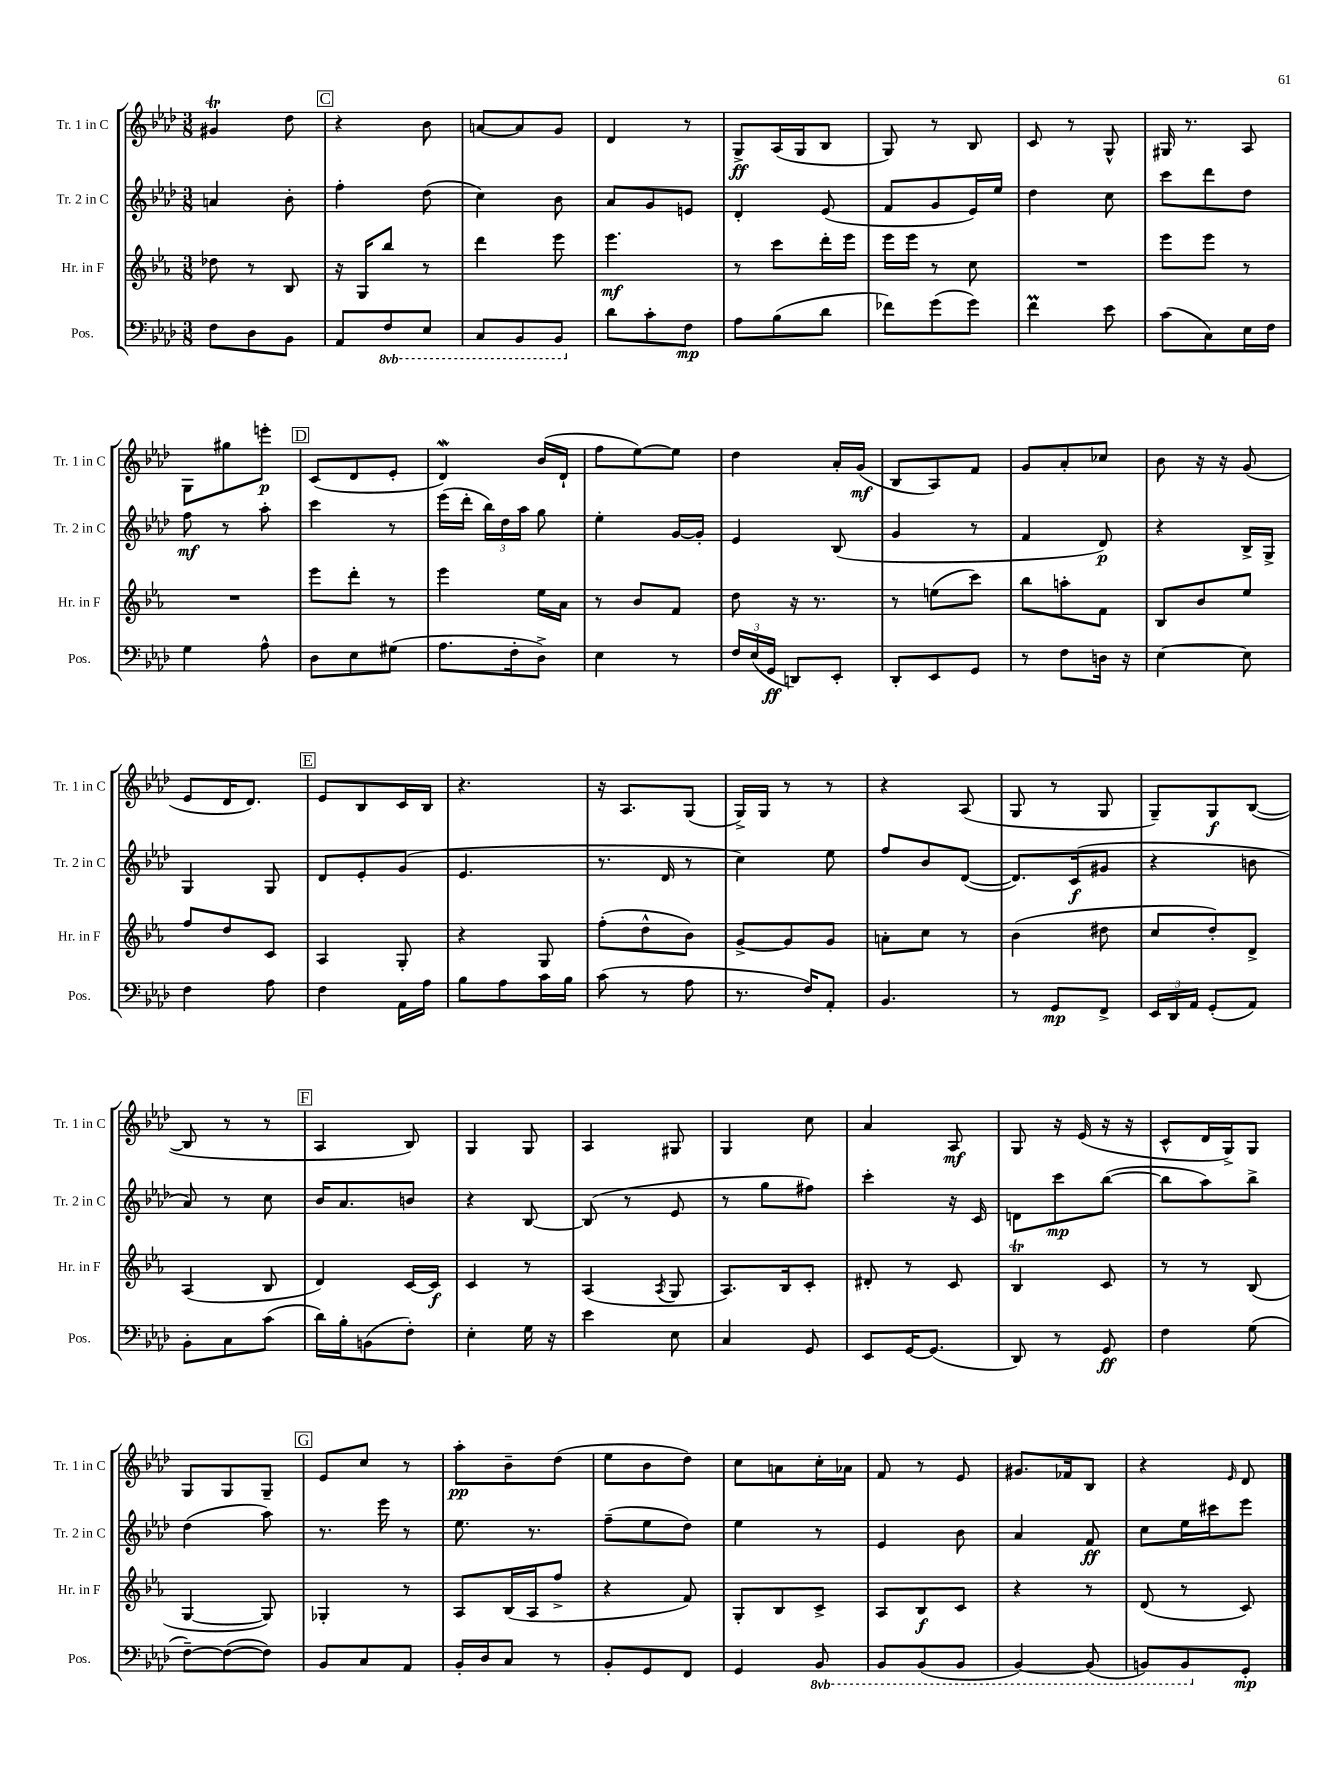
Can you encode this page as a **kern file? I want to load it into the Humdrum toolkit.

**kern	**dynam	**kern	**dynam	**kern	**dynam	**kern	**dynam
*part4	*part4	*part3	*part3	*part2	*part2	*part1	*part1
*staff4	*staff4	*staff3	*staff3	*staff2	*staff2	*staff1	*staff1
*I"Pos.	*	*I"Hr. in F	*	*I"Tr. 2 in C	*	*I"Tr. 1 in C	*
*I'Pos.	*	*I'Hr. in F	*	*I'Tr. 2 in C	*	*I'Tr. 1 in C	*
*clefF4	*	*clefG2	*	*clefG2	*	*clefG2	*
*k[b-e-a-d-]	*	*k[b-e-a-]	*	*k[b-e-a-d-]	*	*k[b-e-a-d-]	*
*M3/8	*	*M3/8	*	*M3/8	*	*M3/8	*
=66	=66	=66	=66	=66	=66	=66	=66
8F\L	.	8dd-X\	.	4an/	.	4g#Xt/	.
8D-\	.	8r	.	.	.	.	.
8BB-\J	.	8B-/	.	8b-'\	.	8dd-\	.
!!LO:REH:place=s1:t=C
=67	=67	=67	=67	=67	=67	=67	=67
8AA-/L	.	16r	.	4ff'\	.	4r	.
.	.	16G/KL	.	.	.	.	.
*8ba	*	*	*	*	*	*	*
8FF/	.	8bb-/J	.	.	.	.	.
8EE-/J	.	8r	.	(8dd-\	.	8b-\	.
=68	=68	=68	=68	=68	=68	=68	=68
8CC/L	.	4ddd\	.	4cc\)	.	[8an/L	.
8BBB-/	.	.	.	.	.	8a/]	.
8BBB-/J	.	8eee-\	.	8b-\	.	8g/J	.
=69	=69	=69	=69	=69	=69	=69	=69
*X8ba	*	*	*	*	*	*	*
8d-\L	.	4.eee-\	mf	8a-/L	.	4d-/	.
8c'\	.	.	.	8g/	.	.	.
8F\J	mp	.	.	8en/J	.	8r	.
=70	=70	=70	=70	=70	=70	=70	=70
8A-\L	.	8r	.	4d-'/	.	8G^/L	ff
(8B-\	.	8ccc\L	.	.	.	(16A-/L	.
.	.	.	.	.	.	16G/J	.
8d-\J	.	16ddd'\L	.	(8e-/	.	8B-/J	.
.	.	16eee-\JJ	.	.	.	.	.
=71	=71	=71	=71	=71	=71	=71	=71
8f-X\L)	.	16eee-\LL	.	8f/L	.	8G/)	.
.	.	16eee-\JJ	.	.	.	.	.
(8g\	.	8r	.	8g/	.	8r	.
8g\J)	.	8cc\	.	16e-/L)	.	8B-/	.
.	.	.	.	16ee-/JJ	.	.	.
=72	=72	=72	=72	=72	=72	=72	=72
4fM\	.	4.r	.	4dd-\	.	8c/	.
.	.	.	.	.	.	8r	.
8e-\	.	.	.	8cc\	.	8G^^/	.
=73	=73	=73	=73	=73	=73	=73	=73
(8c\L	.	8eee-\L	.	8ccc\L	.	16G#X/	.
.	.	.	.	.	.	8.r	.
8C\)	.	8eee-\J	.	8ddd-\	.	.	.
16E-\L	.	8r	.	8dd-\J	.	8A-/	.
16F\JJ	.	.	.	.	.	.	.
!!LO:LB:g=z
=74	=74	=74	=74	=74	=74	=74	=74
4G\	.	4.r	.	8ff\	mf	8G\L	.
.	.	.	.	8r	.	8gg#X\	.
8A-^^\	.	.	.	8aa-'\	.	8eeen'\J	p
!!LO:REH:place=s1:t=D
=75	=75	=75	=75	=75	=75	=75	=75
8D-\L	.	8eee-\L	.	4ccc\	.	(8c/L	.
8E-\	.	8ddd'\J	.	.	.	8d-/	.
(8G#X\J	.	8r	.	8r	.	8e-'/J	.
=76	=76	=76	=76	=76	=76	=76	=76
8.A-\L	.	4eee-\	.	(16eee-\LL	.	4d-w/)	.
.	.	.	.	16ddd-'\JJ	.	.	.
.	.	.	.	24bb-\LL)	.	.	.
.	.	.	.	24dd-\	.	.	.
16F'\k	.	.	.	.	.	.	.
.	.	.	.	24aa-\JJ	.	.	.
8D-^\J)	.	16ee-\LL	.	8gg\	.	(16b-/LL	.
.	.	16a-\JJ	.	.	.	16d-`/JJ	.
=77	=77	=77	=77	=77	=77	=77	=77
4E-\	.	8r	.	4ee-'\	.	8ff\L	.
.	.	8b-/L	.	.	.	[8ee-\)	.
8r	.	8f/J	.	[16g/LL	.	8ee-\J]	.
.	.	.	.	16g'/JJ]	.	.	.
=78	=78	=78	=78	=78	=78	=78	=78
24F/LL	.	8dd\	.	4e-/	.	4dd-\	.
(24E-/	.	.	.	.	.	.	.
24GG/JJ	ff	.	.	.	.	.	.
8DDn/L)	.	16r	.	.	.	.	.
.	.	8.r	.	.	.	.	.
8EE-'/J	.	.	.	(8B-/	.	16a-'/LL	.
.	.	.	.	.	.	(16g/JJ	mf
=79	=79	=79	=79	=79	=79	=79	=79
8DD-'/L	.	8r	.	4g/	.	8B-/L	.
8EE-/	.	(8een\L	.	.	.	8A-/)	.
8GG/J	.	8ccc\J)	.	8r	.	8f/J	.
=80	=80	=80	=80	=80	=80	=80	=80
8r	.	8bb-\L	.	4f/	.	8g/L	.
8F\L	.	8aan'\	.	.	.	8a-'/	.
16Dn\Jk	.	8f\J	.	8d-/)	p	8cc-X/J	.
16r	.	.	.	.	.	.	.
=81	=81	=81	=81	=81	=81	=81	=81
[4E-\	.	8B-/L	.	4r	.	8b-\	.
.	.	8b-/	.	.	.	16r	.
.	.	.	.	.	.	16r	.
8E-\]	.	8ee-/J	.	16B-^/LL	.	(8g/	.
.	.	.	.	16G^/JJ	.	.	.
!!LO:LB:g=z
=82	=82	=82	=82	=82	=82	=82	=82
4F\	.	8ff/L	.	4G/	.	8e-/L	.
.	.	8dd/	.	.	.	16d-/K	.
.	.	.	.	.	.	8.d-/J)	.
8A-\	.	8c/J	.	8G/	.	.	.
!!LO:REH:place=s1:t=E
=83	=83	=83	=83	=83	=83	=83	=83
4F\	.	4A-/	.	8d-/L	.	8e-/L	.
.	.	.	.	8e-'/	.	8B-/	.
16AA-\LL	.	8G'/	.	(8g/J	.	16c/L	.
16A-\JJ	.	.	.	.	.	16B-/JJ	.
=84	=84	=84	=84	=84	=84	=84	=84
8B-\L	.	4r	.	4.e-/	.	4.r	.
8A-\	.	.	.	.	.	.	.
16c\L	.	8G/	.	.	.	.	.
16B-\JJ	.	.	.	.	.	.	.
=85	=85	=85	=85	=85	=85	=85	=85
(8c\	.	(8ff'\L	.	8.r	.	16r	.
.	.	.	.	.	.	8.A-/L	.
8r	.	8dd^^\	.	.	.	.	.
.	.	.	.	16d-/	.	.	.
8A-\	.	8b-\J)	.	8r	.	(8G/J	.
=86	=86	=86	=86	=86	=86	=86	=86
8.r	.	[8g^/L	.	4cc\)	.	16G^/LL)	.
.	.	.	.	.	.	16G/JJ	.
.	.	8g/]	.	.	.	8r	.
16F/KL)	.	.	.	.	.	.	.
8AA-'/J	.	8g/J	.	8ee-\	.	8r	.
=87	=87	=87	=87	=87	=87	=87	=87
4.BB-/	.	8an'\L	.	8ff/L	.	4r	.
.	.	8cc\J	.	8b-/	.	.	.
.	.	8r	.	([8d-/J	.	(8A-/	.
=88	=88	=88	=88	=88	=88	=88	=88
8r	.	(4b-\	.	8.d-/L])	.	8G/	.
8GG/L	mp	.	.	.	.	8r	.
.	.	.	.	(16c/k	f	.	.
8FF^/J	.	8dd#X\	.	8g#X/J	.	8G/	.
=89	=89	=89	=89	=89	=89	=89	=89
24EE-/LL	.	8cc/L	.	4r	.	8G~/L)	.
24DD-/	.	.	.	.	.	.	.
24AA-/JJ	.	.	.	.	.	.	.
(8GG'/L	.	8dd'/)	.	.	.	8G/	f
8AA-/J)	.	8d^/J	.	8bn\	.	([8B-/J	.
!!LO:LB:g=z
=90	=90	=90	=90	=90	=90	=90	=90
8BB-'\L	.	(4A-/	.	8a-/)	.	8B-/]	.
8C\	.	.	.	8r	.	8r	.
(8c\J	.	8B-/	.	8cc\	.	8r	.
!!LO:REH:place=s1:t=F
=91	=91	=91	=91	=91	=91	=91	=91
16d-\LL)	.	4d/)	.	16b-/KL	.	4A-/	.
16B-'\J	.	.	.	8.a-/	.	.	.
(8BBn\	.	.	.	.	.	.	.
8F'\J)	.	[16c/LL	.	8bn/J	.	8B-/)	.
.	.	16c/JJ]	f	.	.	.	.
=92	=92	=92	=92	=92	=92	=92	=92
4E-'\	.	4c/	.	4r	.	4G/	.
16G\	.	8r	.	[8B-/	.	8G/	.
16r	.	.	.	.	.	.	.
=93	=93	=93	=93	=93	=93	=93	=93
4e-\	.	(4A-/	.	(8B-/]	.	4A-/	.
.	.	.	.	8r	.	.	.
.	.	8qA-/	.	.	.	.	.
8E-\	.	8G/	.	8e-/	.	8G#X/	.
=94	=94	=94	=94	=94	=94	=94	=94
4C/	.	8.A-/L)	.	8r	.	4G/	.
.	.	.	.	8gg\L	.	.	.
.	.	16B-/k	.	.	.	.	.
8GG/	.	8c'/J	.	8ff#X\J)	.	8cc\	.
=95	=95	=95	=95	=95	=95	=95	=95
8EE-/L	.	8d#X'/	.	4ccc'\	.	4a-/	.
[16GG/K	.	8r	.	.	.	.	.
(8.GG/J]	.	.	.	.	.	.	.
.	.	8c/	.	16r	.	8A-/	mf
.	.	.	.	16c/	.	.	.
=96	=96	=96	=96	=96	=96	=96	=96
8DD-/)	.	4B-T/	.	8dn\L	.	8G/	.
8r	.	.	.	8ccc\	mp	16r	.
.	.	.	.	.	.	(16e-/	.
8GG/	ff	8c/	.	([8bb-\J	.	16r	.
.	.	.	.	.	.	16r	.
=97	=97	=97	=97	=97	=97	=97	=97
4F\	.	8r	.	8bb-\L]	.	8c^^/L	.
.	.	8r	.	8aa-\)	.	16d-/L	.
.	.	.	.	.	.	16G^/J)	.
(8G\	.	(8B-/	.	8bb-^\J	.	8G/J	.
!!LO:LB:g=z
=98	=98	=98	=98	=98	=98	=98	=98
[8F~\L)	.	[4G/	.	(4dd-\	.	8G/L	.
(8F\_	.	.	.	.	.	8G/	.
8F\J])	.	8G/])	.	8aa-\)	.	8G~/J	.
!!LO:REH:place=s1:t=G
=99	=99	=99	=99	=99	=99	=99	=99
8BB-/L	.	4G-X'/	.	8.r	.	8e-/L	.
8C/	.	.	.	.	.	8cc/J	.
.	.	.	.	16eee-\	.	.	.
8AA-/J	.	8r	.	8r	.	8r	.
=100	=100	=100	=100	=100	=100	=100	=100
16BB-'/LL	.	8A-/L	.	8.ee-\	.	8aa-'\L	pp
16D-/J	.	.	.	.	.	.	.
8C/J	.	(16B-/L	.	.	.	8b-~\	.
.	.	16A-/J	.	8.r	.	.	.
8r	.	8ff^/J	.	.	.	(8dd-\J	.
=101	=101	=101	=101	=101	=101	=101	=101
8BB-'/L	.	4r	.	(8ff~\L	.	8ee-\L	.
8GG/	.	.	.	8ee-\	.	8b-\	.
8FF/J	.	8f/)	.	8dd-\J)	.	8dd-\J)	.
=102	=102	=102	=102	=102	=102	=102	=102
4GG/	.	8G'/L	.	4ee-\	.	8cc\L	.
.	.	8B-/	.	.	.	8an\	.
*8ba	*	*	*	*	*	*	*
8BBB-/	.	8c^/J	.	8r	.	16cc'\L	.
.	.	.	.	.	.	16a-X\JJ	.
=103	=103	=103	=103	=103	=103	=103	=103
8BBB-/L	.	8A-/L	.	4e-/	.	8f/	.
(8BBB-/	.	8B-/	f	.	.	8r	.
8BBB-/J	.	8c/J	.	8b-\	.	8e-/	.
=104	=104	=104	=104	=104	=104	=104	=104
[4BBB-/)	.	4r	.	4a-/	.	8.g#X/L	.
.	.	.	.	.	.	16f-X/k	.
(8BBB-/]	.	8r	.	8f/	ff	8B-/J	.
=105	=105	=105	=105	=105	=105	=105	=105
8BBBn/L)	.	(8d/	.	8cc\L	.	4r	.
8BBB/	.	8r	.	16ee-\L	.	.	.
.	.	.	.	16ccc#X\J	.	.	.
.	.	.	.	.	.	16qqe-/	.
*X8ba	*	*	*	*	*	*	*
8GG'/J	mp	8c/)	.	8eee-\J	.	8d-/	.
==	==	==	==	==	==	==	==
*-	*-	*-	*-	*-	*-	*-	*-
